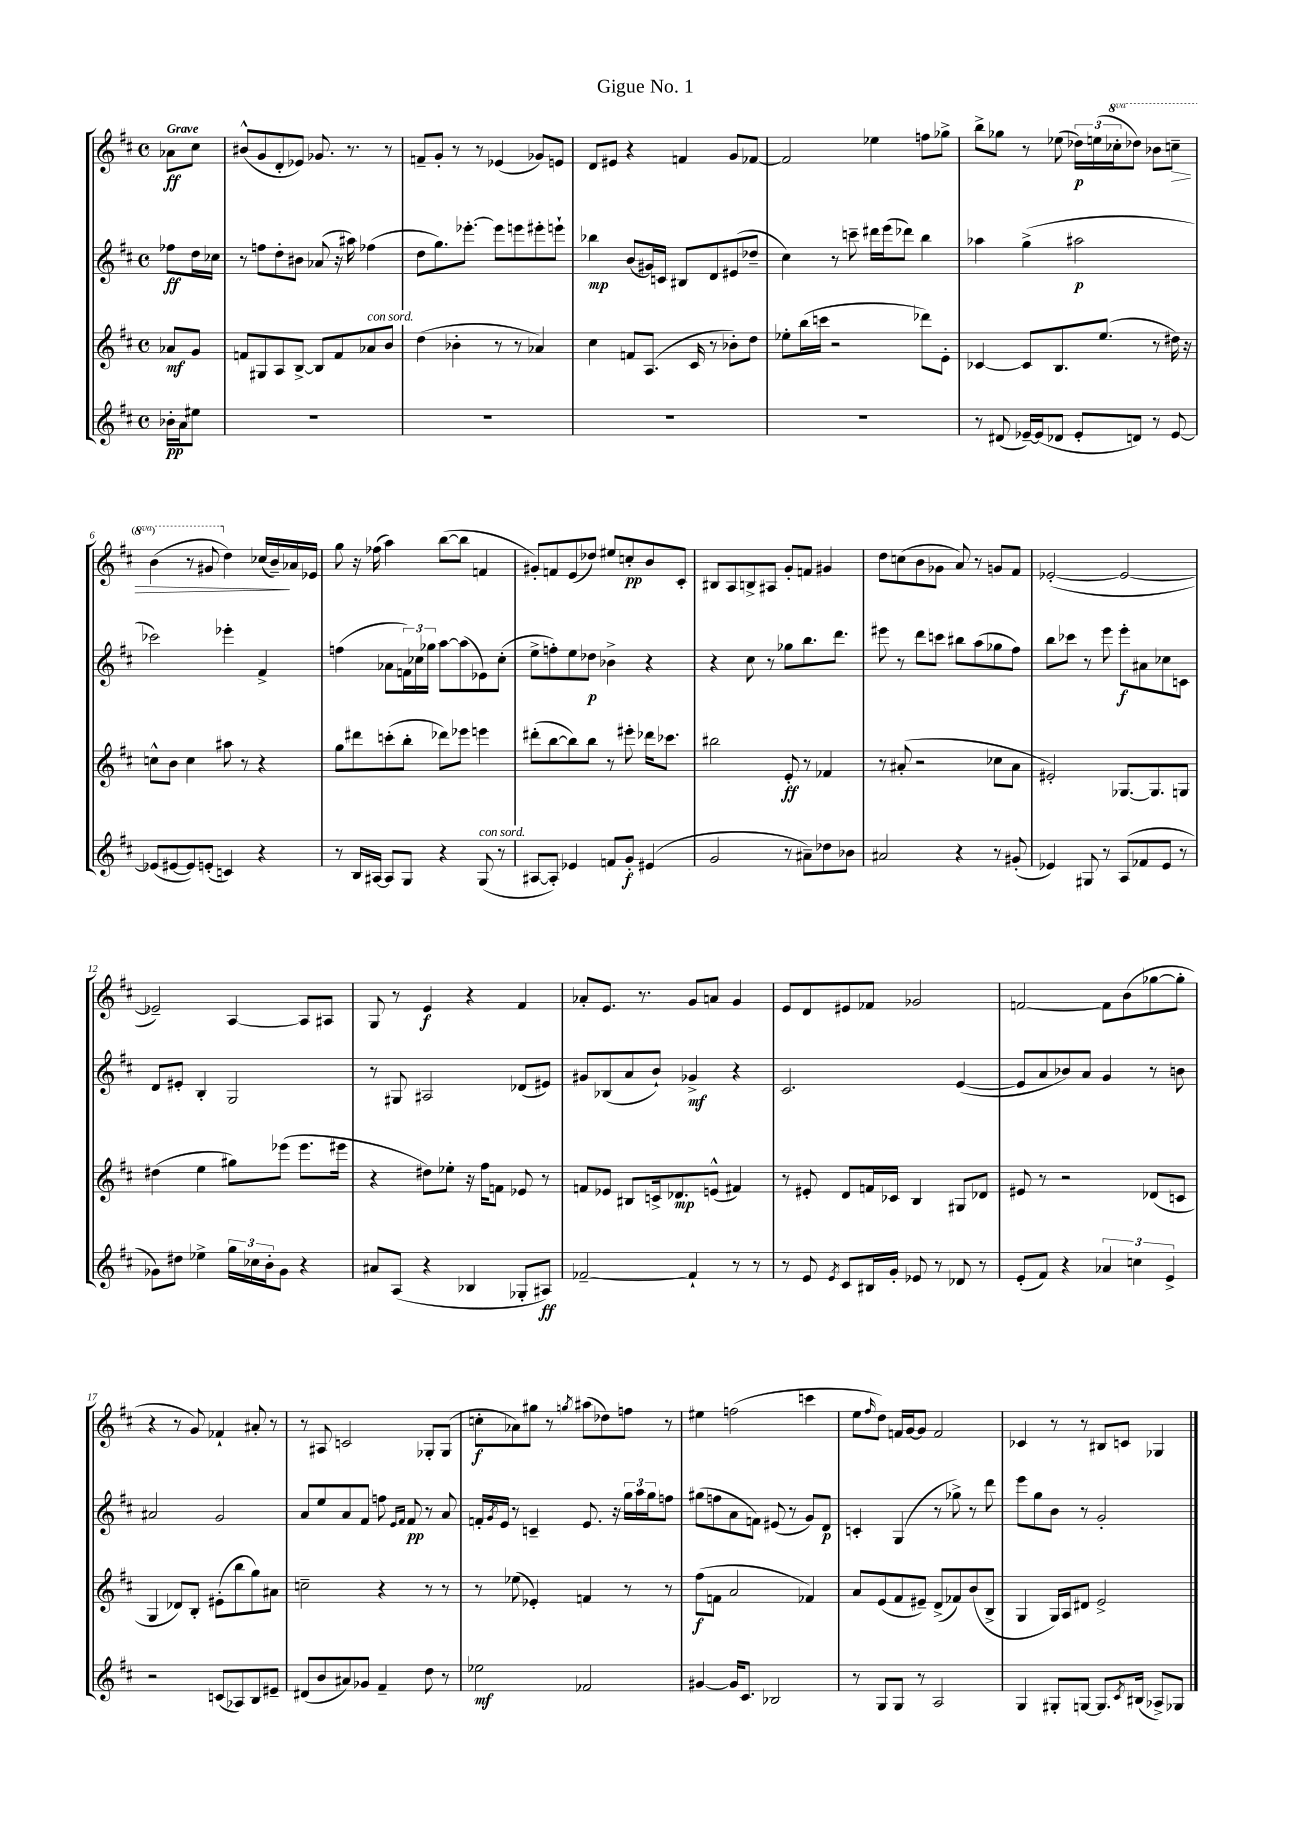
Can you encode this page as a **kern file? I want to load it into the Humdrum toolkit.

**kern	**dynam	**kern	**dynam	**kern	**dynam	**kern	**dynam
*part4	*part4	*part3	*part3	*part2	*part2	*part1	*part1
*staff4	*staff4	*staff3	*staff3	*staff2	*staff2	*staff1	*staff1
*clefG2	*	*clefG2	*	*clefG2	*	*clefG2	*
*k[f#c#]	*	*k[f#c#]	*	*k[f#c#]	*	*k[f#c#]	*
*M4/4	*	*M4/4	*	*M4/4	*	*M4/4	*
*met(c)	*	*met(c)	*	*met(c)	*	*met(c)	*
=	=	=	=	=	=	=	=
!	!	!	!	!	!	!LO:TX:a:B:t=Grave	!
16b-X'\LL	pp	8a-X/L	mf	8ff-X\L	ff	8a-X\L	ff
16a\J	.	.	.	.	.	.	.
8ee#X\J	.	8g/J	.	16dd\L	.	8cc#\J	.
.	.	.	.	16cc-X\JJ	.	.	.
=1	=1	=1	=1	=1	=1	=1	=1
1r	.	8fn/L	.	8r	.	(8b#X^^/L	.
.	.	8G#X/	.	8ffn\L	.	8g/	.
.	.	8A/	.	8dd'\	.	8d'/	.
.	.	[8B^/J	.	8b#X\J	.	8e-X/J)	.
.	.	8B/L]	.	(8a-X/	.	8.g-X/	.
.	.	8f/	.	16r	.	.	.
.	.	.	.	16aa#X\)	.	8.r	.
!	!	!LO:TX:a:i:t=con sord.	!	!	!	!	!
.	.	8a-X/	.	(4ff-X\	.	.	.
.	.	8b/J	.	.	.	8r	.
=2	=2	=2	=2	=2	=2	=2	=2
1r	.	(4dd\	.	8dd\L	.	8fn~/L	.
.	.	.	.	8.gg\)	.	8g'/J	.
.	.	4b-X'\	.	.	.	8r	.
.	.	.	.	[8.eee-X'\J	.	.	.
.	.	.	.	.	.	8r	.
.	.	8r	.	8eee-\L]	.	(4e-X/	.
.	.	8r	.	8eeen\	.	.	.
.	.	4a-X/)	.	8eee#X'\	.	8g-X/L)	.
.	.	.	.	8eeen`\J	.	8en/J	.
=3	=3	=3	=3	=3	=3	=3	=3
1r	.	4cc#\	.	4bb-X\	mp	8d/L	.
.	.	.	.	.	.	8e#X/J	.
.	.	8fn/L	.	(8b/L	.	4r	.
.	.	(8.A/J	.	16g#X/L)	.	.	.
.	.	.	.	16cn/JJ	.	.	.
.	.	.	.	8B#X/L	.	4fn/	.
.	.	16c#/	.	.	.	.	.
.	.	8r	.	8d/	.	.	.
.	.	8b-X'\L)	.	(8e#X/	.	8g/L	.
.	.	8dd\J	.	8dd-X~/J	.	[8f-X/J	.
=4	=4	=4	=4	=4	=4	=4	=4
1r	.	8ee-X'\L	.	4cc#\)	.	2f-/]	.
.	.	(16bb\L	.	.	.	.	.
.	.	16cccn\JJ	.	.	.	.	.
.	.	2r	.	8r	.	.	.
.	.	.	.	8cccn~\	.	.	.
.	.	.	.	16ddd#X\LL	.	4ee-X\	.
.	.	.	.	(16eee\J	.	.	.
.	.	.	.	8ddd-X\J)	.	.	.
.	.	8ddd-X\L)	.	4bb\	.	8ffn\L	.
.	.	8e'\J	.	.	.	8gg-X^\J	.
=5	=5	=5	=5	=5	=5	=5	=5
8r	.	[4c-X/	.	4aa-X\	.	8bb^\L	.
(8d#X/	.	.	.	.	.	8gg-X\J	.
[16e-X~/LL)	.	8c-/L]	.	(4gg^\	.	8r	.
(16e-/J]	.	.	.	.	.	.	.
8d-X/J	.	8.B/	.	.	.	(8ee-X\	.
8e-'/L	.	.	.	2aa#X\	p	24dd-X\LL)	p
.	.	.	.	.	.	(24een\	.
.	.	(8.ee/J	.	.	.	.	.
*	*	*	*	*	*	*8va	*
.	.	.	.	.	.	24ccc-X'\J	.
8dn/J)	.	.	.	.	.	8ddd-X\J)	.
8r	.	8r	.	.	.	8bb-X\L	.
!	!	!	!	!	!	!	!LO:HP:b
[8e-/	.	16dd#X\)	.	.	.	8cccn~\J	>
.	.	16r	.	.	.	.	.
!!LO:LB:g=z
=6	=6	=6	=6	=6	=6	=6	=6
(8e-X/L]	.	8ccn^^\L	.	2ccc-X\)	.	(4bb\	.
[8e#X/	.	8b\J	.	.	.	.	.
8e#/])	.	4cc\	.	.	.	8r	.
(8en'/J	.	.	.	.	.	8gg#X/	.
*	*	*	*	*	*	*X8va	*
4cn/)	.	8aa#X\	.	4eee-X'\	.	4dd\)	.
.	.	8r	.	.	.	.	.
4r	.	4r	.	4f#^/	.	(16cc-X/LL	.
.	.	.	.	.	.	16b~/)	.
.	.	.	.	.	.	16a-X/	]
.	.	.	.	.	.	16e-X/JJ	.
=7	=7	=7	=7	=7	=7	=7	=7
8r	.	8gg\L	.	(4ffn\	.	8gg\	.
16B/LL	.	8ddd#X\	.	.	.	16r	.
[16A#X/JJ	.	.	.	.	.	(16ff-X\	.
8A#/L]	.	(8cccn'\	.	8a-X\L	.	4aa\)	.
8G/J	.	8bb'\J	.	24fn\L)	.	.	.
.	.	.	.	24cc-X\	.	.	.
.	.	.	.	24gg-X\JJ	.	.	.
4r	.	8ddd-X\L)	.	[8aa\L	.	([8bb\L	.
.	.	8eee-X\J	.	(8aa\]	.	8bb\J]	.
!LO:TX:a:i:t=con sord.	!	!	!	!	!	!	!
(8G/	.	4eeen\	.	8e-X\)	.	4fn/	.
8r	.	.	.	(8cc-'\J	.	.	.
=8	=8	=8	=8	=8	=8	=8	=8
[8A#X/L	.	(8ddd#X'\L	.	8ee^\L	.	8g#X'/L)	.
8A#'/J])	.	[8bb\	.	8ffn'\)	.	8fn/	.
4e-X/	.	8bb\])	.	8ee\	.	(8e/	.
.	.	8bb\J	.	8dd-X\J	p	8dd-X/J)	.
8fn/L	.	8r	.	4b-X^\	.	8ee#X/L	.
8g'/J	f	8eee#X'\	.	.	.	8ccn'/	pp
(4e#X/	.	16ddd-X\KL	.	4r	.	8b/	.
.	.	8.ccc-X\J	.	.	.	.	.
.	.	.	.	.	.	8c#'/J	.
=9	=9	=9	=9	=9	=9	=9	=9
2g/	.	2bb#X\	.	4r	.	8B#X/L	.
.	.	.	.	.	.	8A/	.
.	.	.	.	8cc#\	.	8Bn^/	.
.	.	.	.	8r	.	8A#X/J	.
8r	.	8e'/	ff	8gg-X\L	.	8g'/L	.
8a#X~\L)	.	8r	.	8.bb\	.	8fn/J	.
8dd-X\	.	4f-X/	.	.	.	4g#X/	.
.	.	.	.	8.ddd\J	.	.	.
8b-X\J	.	.	.	.	.	.	.
=10	=10	=10	=10	=10	=10	=10	=10
2a#X/	.	8r	.	8eee#X\	.	8dd\L	.
.	.	(8a#X'/	.	8r	.	(8ccn\	.
.	.	2r	.	8ddd\L	.	8b\	.
.	.	.	.	8cccn\J	.	8g-X\J	.
4r	.	.	.	8bb#X\L	.	8a/)	.
.	.	.	.	(8aa\	.	8r	.
8r	.	8cc-X\L	.	8gg-X\	.	8gn/L	.
(8g#X'/	.	8a#\J	.	8ff#\J)	.	8f#/J	.
=11	=11	=11	=11	=11	=11	=11	=11
4e-X/)	.	2e#X'/)	.	8bb\L	.	([2e-X'/	.
.	.	.	.	8ccc-X\J	.	.	.
8G#X/	.	.	.	8r	.	.	.
8r	.	.	.	8eee\	.	.	.
(8A/L	.	[8.G-X/L	.	8eee'\L	f	2e-/_	.
8f-X/	.	.	.	8a#X\	.	.	.
.	.	8.G-/]	.	.	.	.	.
8e-/J	.	.	.	8cc-X\	.	.	.
8r	.	8Gn/J	.	8cn\J	.	.	.
!!LO:LB:g=z
=12	=12	=12	=12	=12	=12	=12	=12
8g-X\L)	.	(4dd#X\	.	8d/L	.	2e-X~/])	.
8dd#X\J	.	.	.	8e#X'/J	.	.	.
4ee-X^\	.	4ee\	.	4B'/	.	.	.
24gg\LL	.	8gg#X\L)	.	2G/	.	[4A/	.
24cc-X\	.	.	.	.	.	.	.
24b'\J	.	.	.	.	.	.	.
8g-\J	.	(8eee-X\J	.	.	.	.	.
4r	.	8.eee-\L	.	.	.	8A/L]	.
.	.	.	.	.	.	8A#X/J	.
.	.	16eee#X\Jk	.	.	.	.	.
=13	=13	=13	=13	=13	=13	=13	=13
8a#X/L	.	4r	.	8r	.	8G/	.
(8A/J	.	.	.	8G#X/	.	8r	.
4r	.	8dd#X\L)	.	2A#X/	.	4e/	f
.	.	8ee-X'\J	.	.	.	.	.
4B-X/	.	16r	.	.	.	4r	.
.	.	16ff#\KL	.	.	.	.	.
.	.	8fn\J	.	.	.	.	.
8G-X'/L	.	8e-X/	.	(8d-X/L	.	4f#/	.
8A#X/J)	ff	8r	.	8e#X/J)	.	.	.
=14	=14	=14	=14	=14	=14	=14	=14
[2f-X~/	.	8fn/L	.	8g#X/L	.	8a-X'/L	.
.	.	8e-X/J	.	(8B-X/	.	8.e/J	.
.	.	8B#X/L	.	8a/	.	.	.
.	.	.	.	.	.	8.r	.
.	.	16cn^/k	.	8b`/J)	.	.	.
.	.	8.d-X/	mp	.	.	.	.
4f-`/]	.	.	.	4g-X^/	mf	8g/L	.
.	.	(8en^^/J	.	.	.	8an/J	.
8r	.	4f#X/)	.	4r	.	4g/	.
8r	.	.	.	.	.	.	.
=15	=15	=15	=15	=15	=15	=15	=15
8r	.	8r	.	2.c#/	.	8e/L	.
8e/	.	8e#X'/	.	.	.	8d/	.
8qe/	.	.	.	.	.	.	.
8c#/L	.	8d/L	.	.	.	8e#X/	.
16B#X/L	.	16fn/L	.	.	.	8f-X/J	.
16g'/JJ	.	16c-X/JJ	.	.	.	.	.
8e-X/	.	4B/	.	.	.	2g-X/	.
8r	.	.	.	.	.	.	.
8d-X/	.	8G#X/L	.	([4e/	.	.	.
8r	.	8d-X/J	.	.	.	.	.
=16	=16	=16	=16	=16	=16	=16	=16
(8e'/L	.	8e#X/	.	8e/L]	.	[2fn/	.
8f#/J)	.	8r	.	8a/	.	.	.
4r	.	2r	.	8b-X/)	.	.	.
.	.	.	.	8a/J	.	.	.
6a-X/	.	.	.	4g/	.	8f\L]	.
.	.	.	.	.	.	(8b\	.
6ccn\	.	.	.	.	.	.	.
.	.	(8d-X/L	.	8r	.	[8gg-X\	.
6e^/	.	.	.	.	.	.	.
.	.	8cn/J	.	8bn\	.	8gg-'\J]	.
!!LO:LB:g=z
=17	=17	=17	=17	=17	=17	=17	=17
2r	.	4G/	.	2a#X/	.	4r	.
.	.	8d-X/L)	.	.	.	8r	.
.	.	8B'/J	.	.	.	8g/)	.
(8cn/L	.	(8e#X'\L	.	2g/	.	4f-X`/	.
8A-X/)	.	8bb\	.	.	.	.	.
8B/	.	8gg\)	.	.	.	8a#X'/	.
8e#X~/J	.	8a#X\J	.	.	.	8r	.
=18	=18	=18	=18	=18	=18	=18	=18
(8d#X/L	.	2ccn~\	.	8a/L	.	8r	.
8b/	.	.	.	8ee/	.	8A#X/	.
8a#X/)	.	.	.	8a/	.	2cn/	.
8g-X/J	.	.	.	8f#/J	.	.	.
4f#~/	.	4r	.	8ffn\	.	.	.
.	.	.	.	16qqe/LL	.	.	.
.	.	.	.	16qqf#/JJ	.	.	.
.	.	.	.	8f#/	pp	.	.
8dd\	.	8r	.	8r	.	8G-X'/L	.
8r	.	8r	.	8a/	.	(8G-/J	.
=19	=19	=19	=19	=19	=19	=19	=19
2ee-X\	mf	8r	.	16fn'/LL	.	8ccn'\L	f
.	.	.	.	8qg/	.	.	.
.	.	.	.	16e/JJ	.	.	.
.	.	(8ee-X\	.	8r	.	8a-X\)	.
.	.	4e-X'/)	.	4cn~/	.	8gg#X\J	.
.	.	.	.	.	.	8r	.
.	.	.	.	.	.	8qggn/	.
2f-X/	.	4fn/	.	8.e/	.	(8aa#X\L	.
.	.	.	.	.	.	8dd-X\)	.
.	.	.	.	16r	.	.	.
.	.	8r	.	24gg\LL	.	8ffn\J	.
.	.	.	.	24aa\	.	.	.
.	.	.	.	24gg\J	.	.	.
.	.	8r	.	8ffn\J	.	8r	.
=20	=20	=20	=20	=20	=20	=20	=20
[4g#X/	.	(8ff#\L	f	(8gg#X\L	.	4ee#X\	.
.	.	8fn\J	.	8ffn\	.	.	.
16g#/KL]	.	2a/	.	8a\	.	(2ffn\	.
8.c#/J	.	.	.	.	.	.	.
.	.	.	.	8fn\J)	.	.	.
2B-X/	.	.	.	(8e#X/	.	.	.
.	.	.	.	8r	.	.	.
.	.	4f-X/)	.	8g/L)	.	4cccn\	.
.	.	.	.	8d/J	p	.	.
=21	=21	=21	=21	=21	=21	=21	=21
8r	.	8a/L	.	4cn'/	.	8ee\L	.
.	.	.	.	.	.	16qqff#/	.
8G/L	.	(8e/	.	.	.	8dd\J)	.
8G/J	.	8f#/	.	(4G/	.	16fn/LL	.
.	.	.	.	.	.	[16g/J	.
8r	.	8e#X~/J)	.	.	.	8g/J]	.
2A/	.	(8d^/L	.	8r	.	2f/	.
.	.	8f-X/)	.	8gg-X^\)	.	.	.
.	.	(8b/	.	8r	.	.	.
.	.	8B^/J	.	8ddd\	.	.	.
=22	=22	=22	=22	=22	=22	=22	=22
4G/	.	4G/	.	8eee\L	.	4c-X/	.
.	.	.	.	8gg\	.	.	.
8G#X'/L	.	16G/LL)	.	8b\J	.	8r	.
.	.	16A/J	.	.	.	.	.
[8Gn/J	.	8d#X/J	.	8r	.	8r	.
8.G/L]	.	2e^/	.	2g'/	.	8B#X/L	.
.	.	.	.	.	.	8cn/J	.
8qc#/	.	.	.	.	.	.	.
(16B#X/Jk	.	.	.	.	.	.	.
8A-X^/L)	.	.	.	.	.	4G-X/	.
8G-X/J	.	.	.	.	.	.	.
==	==	==	==	==	==	==	==
*-	*-	*-	*-	*-	*-	*-	*-
